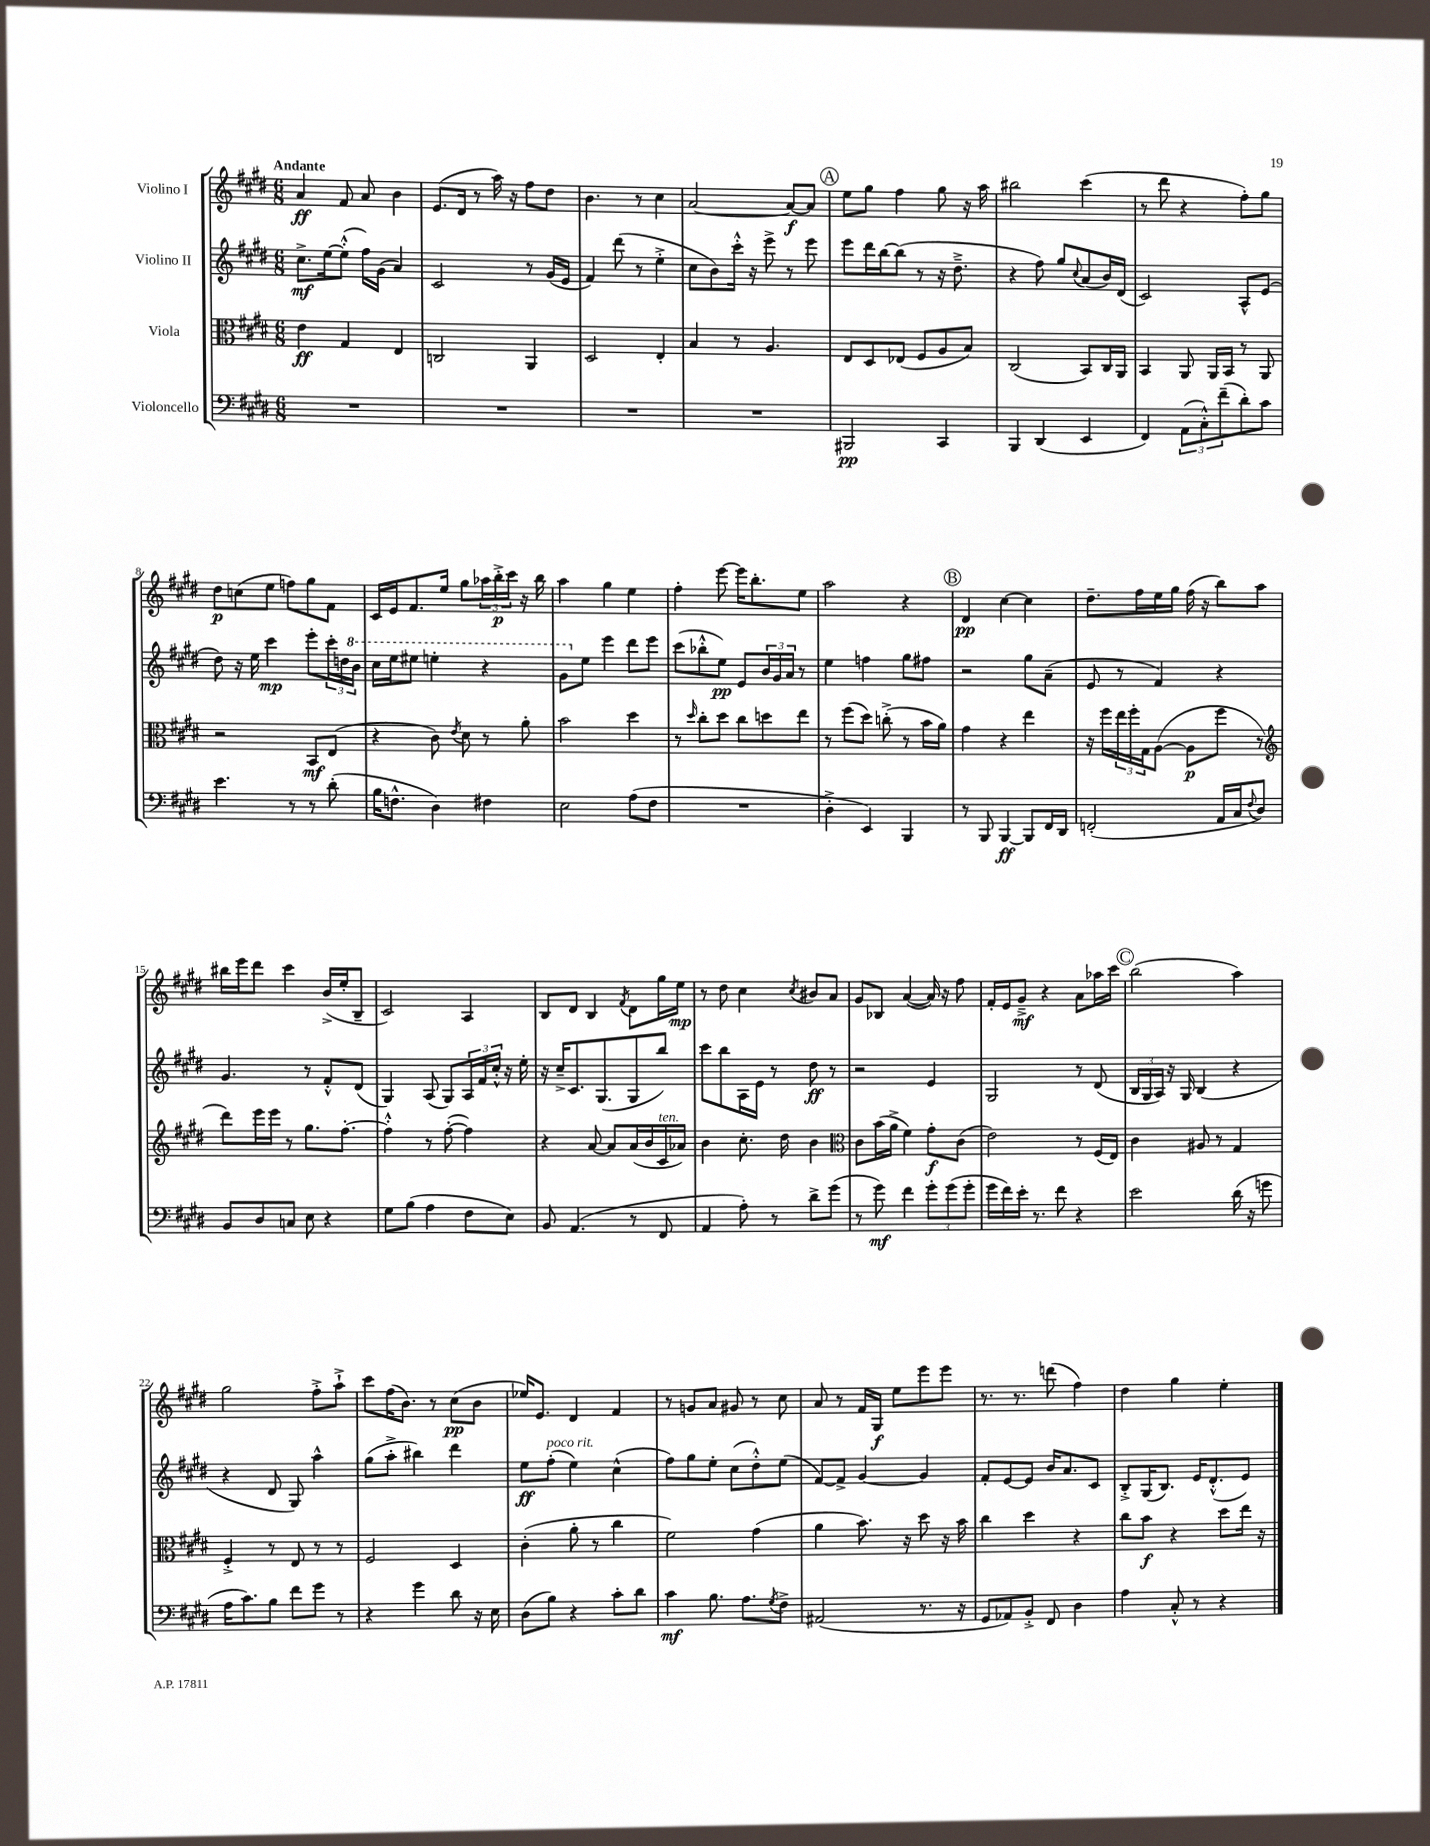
<<
\new StaffGroup <<
\new Staff = "s0" \with { instrumentName = "Violino I" } {
    \clef treble \key e \major \numericTimeSignature \time 6/8 \tempo "Andante"
    a'4\ff fis'8 a'8 b'4 |
    e'8.( dis'16 r8 a''16) r16 fis''8 dis''8 |
    b'4. r8 cis''4 |
    a'2~ a'8~\f a'8 |
    \mark \markup { \circle "A" } e''8 gis''8 fis''4 gis''8 r16 a''16 |
    bis''2 cis'''4( |
    r8 dis'''8 r4 fis''8-.) gis''8 |
    dis''8\p c''8( e''8 f''8) gis''8 fis'8 |
    cis'16 e'16 fis'8. e''16 gis''8 \tuplet 3/2 { aes''16 b''16-.->\p cis'''16 } r16 b''16 |
    a''4 gis''4 e''4 |
    fis''4-. e'''8~ e'''16 b''8.-. e''8 |
    a''2 r4 |
    \mark \markup { \circle "B" } dis'4\pp cis''4~ cis''4 |
    dis''8.-- fis''16 e''16 gis''16 fis''16( r16 b''8) a''8 |
    bis''16 e'''16 dis'''8 cis'''4 b'16->( e''16-. b8-- |
    cis'2) a4 |
    b8 dis'8 b4 \acciaccatura { fis'8 } dis'8 gis''16 e''16\mp |
    r8 dis''8 cis''4 \acciaccatura { cis''8 } bis'8 a'8 |
    gis'8 bes8 a'4~( a'16) r16 fis''8 |
    fis'16-. e'16 gis'8--->\mf r4 a'8 aes''16 cis'''16 |
    \mark \markup { \circle "C" } b''2( a''4) |
    gis''2 fis''8-.-> a''8-!-> |
    cis'''8 fis''16( b'8.) r8 cis''8\pp( b'8 |
    ees''16) e'8. dis'4 fis'4 |
    r8 g'8 a'8 gis'8 r8 cis''8 |
    a'8 r8 fis'16 gis16\f e''8 e'''8 e'''8 |
    r8. r8. d'''8( fis''4) |
    dis''4 gis''4 e''4-. \bar "|." |
}
\new Staff = "s1" \with { instrumentName = "Violino II" } {
    \clef treble \key e \major \numericTimeSignature \time 6/8
    cis''8.->\mf e''16~ e''8-.-^( fis''16) gis'16( a'4) |
    cis'2 r8 gis'16( e'16 |
    fis'4) dis'''8( r8 e''4-.-> |
    cis''8 b'8) cis'''16-.-^ r16 e'''8-> r8 e'''8 |
    \mark \markup { \circle "A" } e'''8 dis'''16 b''16~ b''8( r8 r16 dis''8.---> |
    r4 fis''8) gis''8 \appoggiatura { cis''8 } a'8( b'16) dis'16( |
    cis'2) a8-^ e'8( |
    dis''8) r16 e''16 cis'''4\mp e'''8-. \tuplet 3/2 { cis'''16-. d''16 \ottava #1 b''16 } |
    cis'''16 e'''16 eis'''8 e'''4-. r4 |
    gis''8 \ottava #0 e''8 e'''4 dis'''8 e'''8 |
    cis'''8( bes''8-.-^ e''8\pp) e'8 \tuplet 3/2 { b'16 gis'16 a'16 } r8 |
    e''4 f''4 gis''8 fis''8 |
    \mark \markup { \circle "B" } r2 gis''8 a'8--( |
    e'8 r8 fis'4) r4 |
    gis'4. r8 fis'8-.-^ dis'8( |
    gis4) a8( gis8) \tuplet 3/2 { a16 fis'16 cis''16-.-^ } r16 e''16-. |
    r16 cis''16---> cis'8. gis8.( gis8 b''8) |
    cis'''8 b''8 a16 e'16 r8 dis''8\ff r8 |
    r2 e'4 |
    gis2 r8 dis'8( |
    \mark \markup { \circle "C" } \tuplet 3/2 { b16 gis16 a16) } r16 gis16 b4( r4 |
    r4 dis'8 gis8) a''4-^ |
    gis''8( a''8-.-> bis''4) dis'''4 |
    e''8\ff fis''8-.^\markup { \italic "poco rit." }( e''4) cis''4-^( |
    fis''8) gis''8 e''8-. cis''8( dis''8-.-^) e''8( |
    fis'8~) fis'8-> gis'4~ gis'4 |
    fis'8-. e'8~ e'8 b'16 a'8. cis'8 |
    b8-.-> gis16( b8.) e'16 dis'8.-.-^( e'8) \bar "|." |
}
\new Staff = "s2" \with { instrumentName = "Viola" } {
    \clef alto \key e \major \numericTimeSignature \time 6/8
    e'4\ff gis4 e4 |
    c2 a,4 |
    dis2 e4-. |
    b4 r8 a4. |
    \mark \markup { \circle "A" } e8 dis8 ees8( fis8 a8 b8) |
    cis2( b,8) cis16 a,16 |
    b,4 a,8 a,16 b,16 r8 a,8 |
    r2 b,8\mf e8( |
    r4 cis'8) \acciaccatura { e'8 } dis'8 r8 a'8-. |
    b'2 dis''4 |
    r8 \grace { dis''16 } cis''8-. dis''8 cis''8 d''8 e''8 |
    r8 fis''8( dis''8) c''8-.->( r8 b'16 a'16) |
    \mark \markup { \circle "B" } gis'4 r4 e''4 |
    r16 fis''16 \tuplet 3/2 { e''16 fis''16-. gis16 } a8~( a8\p fis''8 r8 |
    \clef treble dis'''8) e'''16 e'''16 r8 gis''8. fis''8.~-. |
    fis''4-.-^ r8 fis''8~-.( fis''4) |
    r4 a'8~ a'8 a'16( b'16 cis'16^\markup { \italic "ten." } aes'16) |
    b'4 cis''8.-. dis''16 b'4 |
    \clef alto cis'8 b'16( a'16-> fis'4) gis'8-.\f cis'8( |
    e'2) r8 fis16( e16) |
    \mark \markup { \circle "C" } cis'4 ais8 r8 gis4 |
    fis4-.-> r8 e8 r8 r8 |
    fis2 dis4 |
    cis'4-.( a'8-. r8 cis''4 |
    fis'2) gis'4( |
    a'4 b'8.) r16 dis''8 r16 b'16 |
    cis''4 dis''4 r4 |
    cis''8 b'8\f r4 dis''8 e''16 r16 \bar "|." |
}
\new Staff = "s3" \with { instrumentName = "Violoncello" } {
    \clef bass \key e \major \numericTimeSignature \time 6/8
    R2. |
    R2. |
    R2. |
    R2. |
    \mark \markup { \circle "A" } bis,,2\pp cis,4 |
    b,,4 dis,4( e,4 |
    fis,4) \tuplet 3/2 { a,8( cis8-.-^) fis'8--( } dis'8-.) cis'8 |
    e'4. r8 r8 dis'8-.( |
    b16 f8.-^ dis4) fis4 |
    e2 a8( fis8 |
    R2. |
    dis4-.-> e,4) b,,4 |
    \mark \markup { \circle "B" } r8 b,,8 b,,4~\ff b,,8 fis,16 dis,16 |
    f,2-.( a,16 cis16 \appoggiatura { fis8 } dis8) |
    b,8 dis8 c8 e8 r4 |
    gis8 b8( a4 fis8 e8) |
    b,8 a,4.( r8 fis,8 |
    a,4 a8-.) r8 dis'8-> gis'8( |
    r8 gis'8\mf) fis'4 \tuplet 3/2 { gis'8-. gis'8( gis'8-. } |
    gis'16 fis'16) e'16-. r8. fis'8 r4 |
    \mark \markup { \circle "C" } e'2 dis'16( r16 g'8 |
    a16 cis'8.) b8 fis'8 gis'8 r8 |
    r4 gis'4 dis'8 r16 e16 |
    dis8( b8) r4 cis'8-. dis'8 |
    cis'4\mf b8. a8. \acciaccatura { gis8 } fis8-> |
    ais,2( r8. r16 |
    gis,8 aes,8) b,8-.-> fis,8 dis4 |
    a4 cis8-.-^ r8 r4 \bar "|." |
}
>>
>>
